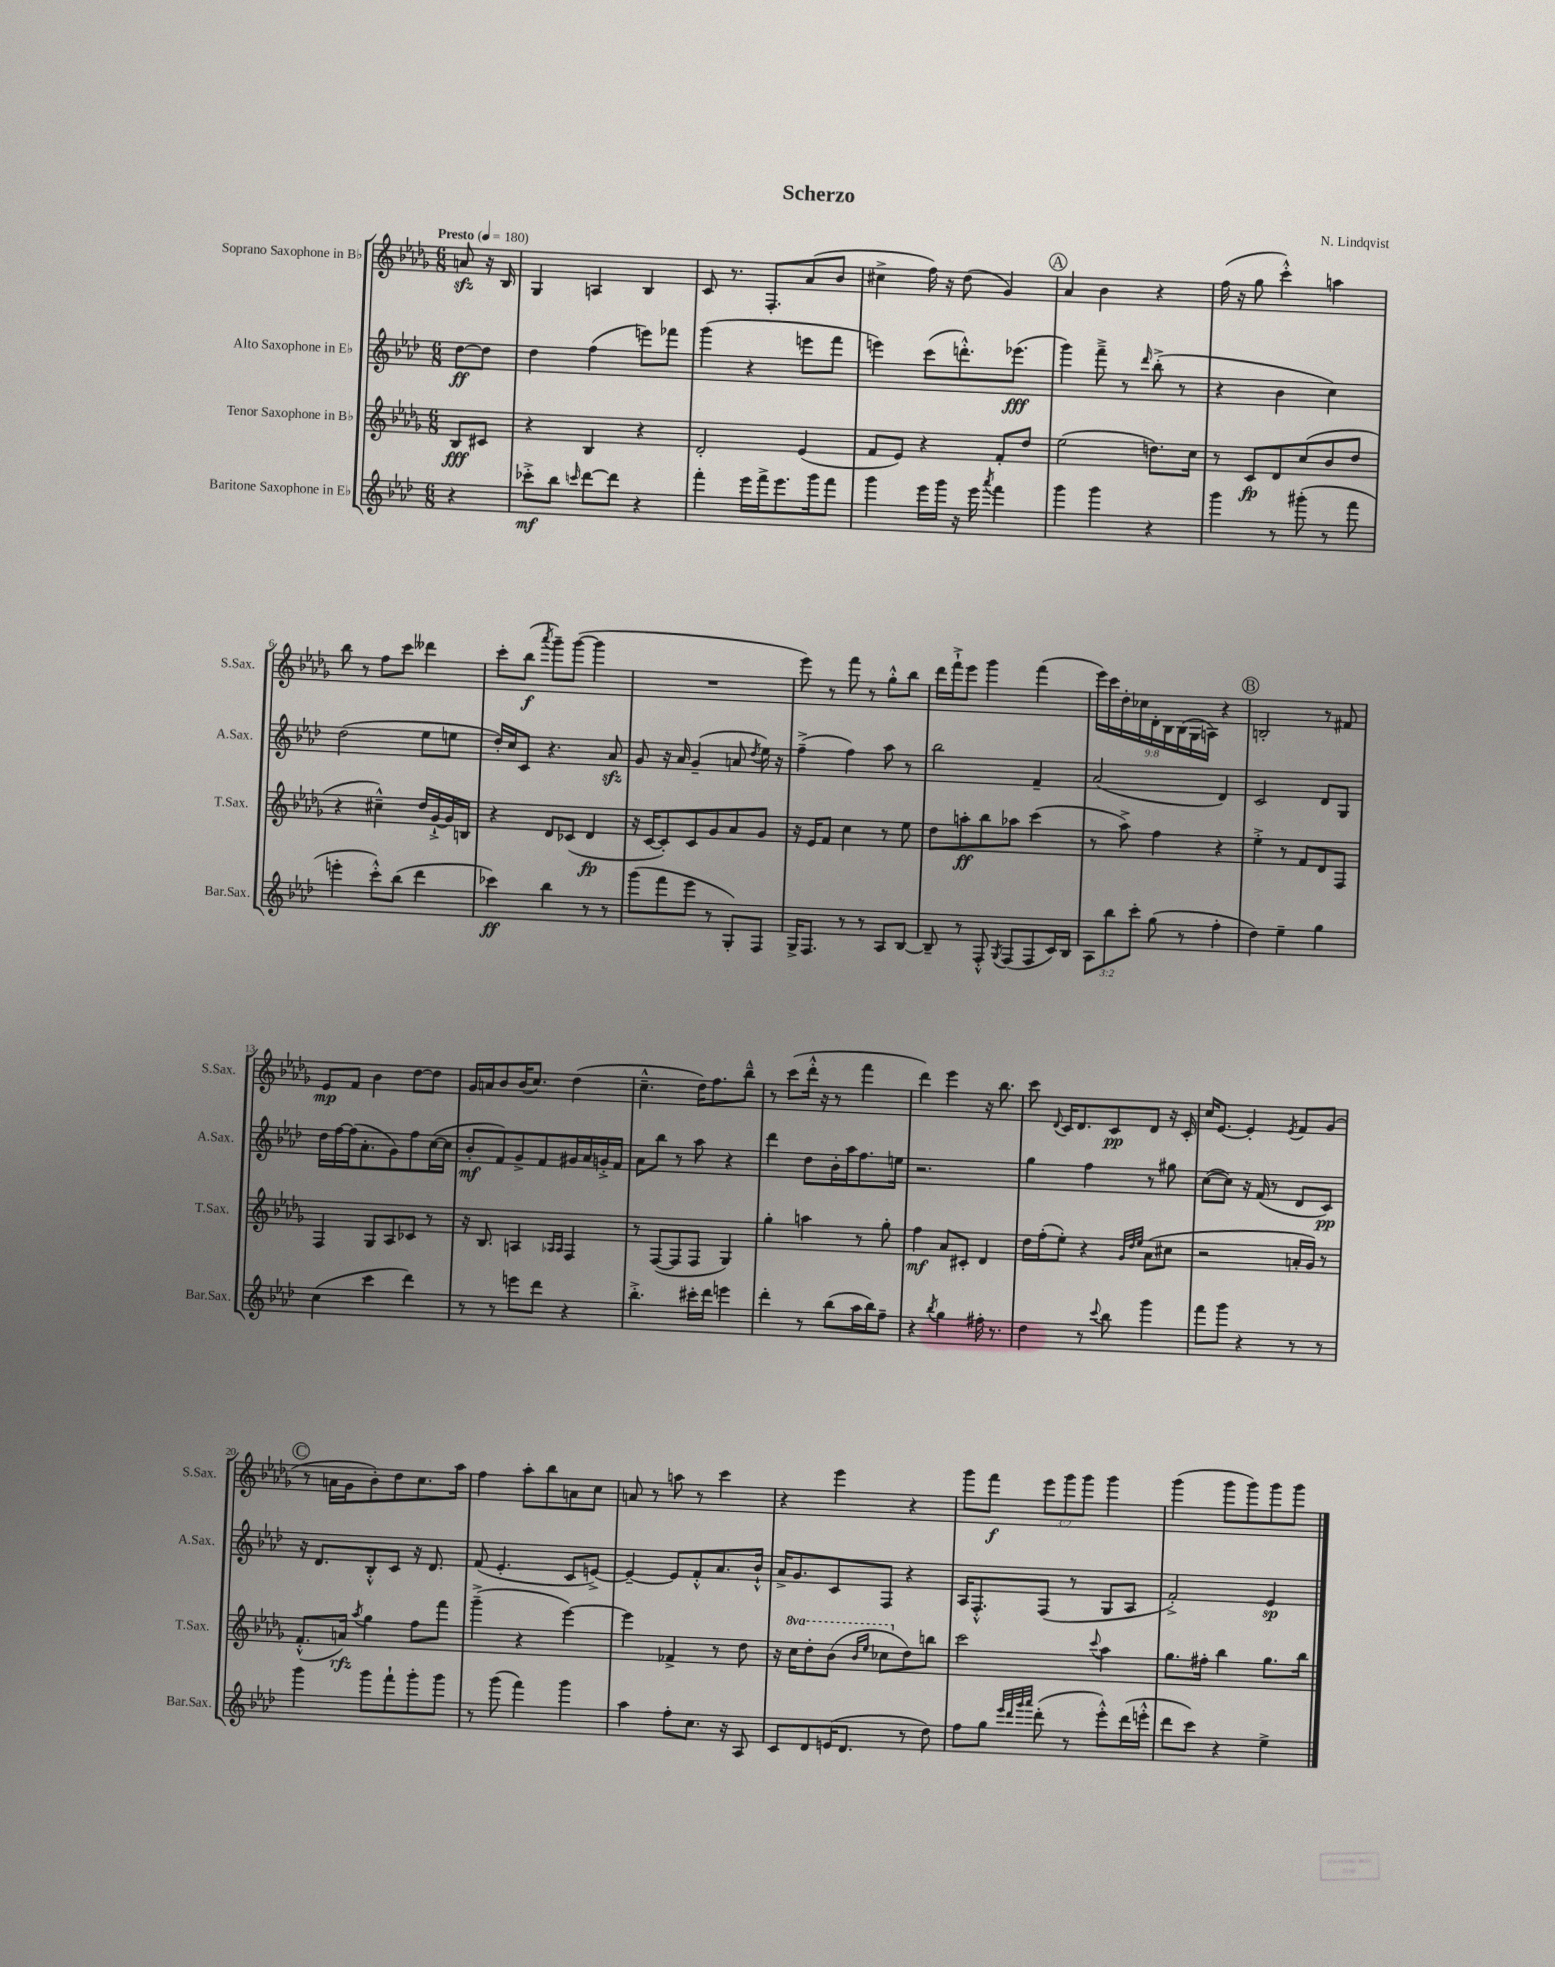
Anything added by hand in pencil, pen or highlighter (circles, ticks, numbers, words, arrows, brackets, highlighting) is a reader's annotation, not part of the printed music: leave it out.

**kern	**kern	**kern	**kern
*staff4	*staff3	*staff2	*staff1
*clefG2	*clefG2	*clefG2	*clefG2
*k[b-e-a-d-]	*k[b-e-a-d-g-]	*k[b-e-a-d-]	*k[b-e-a-d-g-]
*M6/8	*M6/8	*M6/8	*M6/8
*MM180	*MM180	*MM180	*MM180
4r	8B-	[8dd-	8a
.	8c#	8dd-]	16r
.	.	.	16B-
=	=	=	=
8ccc-'^	4r	4dd-	4G-
8bb-	.	.	.
16qqccc	.	.	.
[8ddd-	4B-	(4ff	4A
8ddd-]	.	.	.
4r	4r	8eee)	4B-
.	.	8fff-	.
=	=	=	=
4fff'	2d-'	(4ggg	8c
.	.	.	8.r
16eee-	.	4r	.
16fff^	.	.	8.F'
8.eee-	.	.	.
.	(4e-	8eee	(8a-
16ggg	.	.	.
8fff	.	8fff	8b-
=	=	=	=
4ggg	8f	4eee)	4cc#^
.	8e-)	.	.
16eee-	4r	(8ccc	16ff)
16ggg	.	.	16r
16r	.	8.ddd'^^)	(8dd-
16eee-	.	.	.
8qaaa-	.	.	.
4fff	8f'	.	4g-)
.	.	(8.eee-	.
.	8dd-	.	.
=	=	=	=
4ggg	(2ee-	4ggg)	4a-
4ggg	.	8fff~^	4b-
.	.	8r	.
.	.	16qqddd-	.
4r	8.dd)	(8bb-'^	4r
.	.	8r	.
.	16cc	.	.
=	=	=	=
4ggg	8r	4r	(16ff
.	.	.	16r
.	8c	.	8gg-
8r	8d-	4b-	4ccc'^^)
(8ggg#'	(8cc	.	.
8r	8b-	4cc)	4aa
8fff	8dd-	.	.
=	=	=	=
4eee'	4r	(2dd-	8bb-
.	.	.	8r
8ccc'^^)	4cc#~^^)	.	8ff
(8bb-	.	.	8ccc
4ddd-	16dd-	8ee-	4ddd--
.	[16g-`^	.	.
.	16g-]	8ee	.
.	16B	.	.
=	=	=	=
4ccc-)	4r	16dd-')	8ccc'
.	.	16cc	.
.	.	8c	(8bb-
.	.	.	8qaaa-
4bb-	8d-	4.r	8ggg-~)
.	(8c-	.	([8ggg-
8r	4d-	.	4ggg-]
8r	.	8a-	.
=	=	=	=
(8ggg	16r	8g	2.r
.	[16c	.	.
8fff	8c'])	16r	.
.	.	16a-	.
8eee-	8c	(4g~	.
8r	8g-	.	.
8G')	8a-	8a	.
.	.	8qdd-	.
8F	8g-	16ee-)	.
.	.	16r	.
=	=	=	=
16G^	16r	(4ff~^	8eee-)
8.F	16e-	.	.
.	8f	.	8r
8r	4cc	4ff)	8fff
8r	.	.	8r
8A-	8r	8aa-	8gg-'^^
[8B-	8ee-	8r	8bb-
=	=	=	=
8B-~]	8dd-	2bb-	16ddd-
.	.	.	16fff`^
8r	8aa'	.	8eee-
8F'^^	8bb-	.	4ggg-
8qG	.	.	.
(8F	8aa-	.	.
8F	(4ccc	4f~	(4fff
16c)	.	.	.
16B-	.	.	.
=	=	=	=
12A-	8r	(2a-	18eee-)
.	.	.	18ccc
12bb-	.	.	.
.	.	.	18dd-'
.	8aa-^)	.	.
12ccc'	.	.	18cc-
.	.	.	18d-'
(8gg	4ff	.	.
.	.	.	18B-
.	.	.	(18B-
8r	.	.	.
.	.	.	18G-
.	.	.	18A)
4ff'	4r	4d-)	4r
=	=	=	=
4dd-)	4ee-'^	2c	2B'
4ee-~	8r	.	.
.	8f	.	.
4gg	8d-	8d-	8r
.	8F	8G	8f#
=	=	=	=
(4cc	4F	16dd-	8e-
.	.	[16ff	.
.	.	(16ff]	8f
.	.	8.a-'	.
4ccc	8G-	.	4b-
.	8A-	8g)	.
4ddd-)	8c-	8ff	[8dd-
.	8r	([16cc	8dd-]
.	.	16cc]	.
=	=	=	=
8r	16r	8b-'	16g-
.	8.B-	.	16a
8r	.	8f)	8b-
8eee	4A	8g^	(16b-
.	.	.	8.cc)
8ddd-	.	8f	.
.	16qqA-	.	.
.	16qqA-	.	.
4r	4F	16g#	(4dd-
.	.	16a-	.
.	.	16g'^	.
.	.	16f	.
=	=	=	=
4.bb-'^	8r	8a-	4.cc~^^
.	([8F	8bb-	.
.	8F]	8r	.
16ccc#'	8F	8aa-	16dd-)
16ddd-	.	.	8.ff
4eee	4G-)	4r	.
.	.	.	8bb-~^^
=	=	=	=
4ddd-'	4gg-'	4ddd-	8r
.	.	.	(8ccc
8r	4aa	8dd-	16ddd-'^^
.	.	.	16r
(8bb-	.	16b-'	8r
.	.	16aa-	.
16aa-	8r	8.ff	4fff
16bb-)	.	.	.
8ff~	8gg-'	.	.
.	.	16ee	.
=	=	=	=
4r	4ff	2.r	4ddd-)
8qbb-	.	.	.
4gg	8a-	.	4eee-
.	8c#'	.	.
16ff#'	4d-	.	16r
8.r	.	.	8.bb-
=	=	=	=
4dd-	16dd-	4gg	8ccc
.	(16ff'	.	.
.	.	.	8qqd-
.	8ee-')	.	16c
.	.	.	8.d-
8r	4r	4ff	.
8qqccc	.	.	.
8bb-	.	.	8c
.	32qqg-	.	.
.	32qqdd-	.	.
.	32qqee-	.	.
4ggg	(8a-	8r	8d-
.	8cc#	8gg#	16r
.	.	.	16c'
=	=	=	=
8fff	2r	([8cc	16cc
.	.	.	[8.e-
8ggg	.	8cc])	.
4r	.	16r	4e-']
.	.	(16f	.
.	.	8r	.
.	.	.	8qe-
8r	16a'	8d-	8f
.	16g-)	.	.
8r	8r	8c)	(8g-
=	=	=	=
4ggg	(8.f'^^	16r	8r
.	.	8.d-	.
.	.	.	16a
.	16a)	.	16g-
.	8qaa-	.	.
8ggg	4gg-	8B-'^^	8b-')
8fff`	.	8c	8dd-
8ggg'	8ff	16r	8.cc
.	.	8.d-	.
8ggg	8fff	.	.
.	.	.	16aa-
=	=	=	=
8r	(4ggg-~^	(8f	4ff
(8ggg	.	4.e-'	.
4fff)	4r	.	8aa-'
.	.	.	8bb-
4ggg	[4eee-)	8c	8a
.	.	[8e^)	8cc
=	=	=	=
4aa-	4eee-]	4e~_	8a
.	.	.	8r
8ff'	4f-^	8e]	8aa
8.cc	.	8f'^^	8r
.	8r	8.a-	4ccc
16r	.	.	.
8A-	8dd-	.	.
.	.	16b-`^^	.
=	=	=	=
8c	16r	16a-^	4r
.	16ccc	8.g	.
8d-	8ddd-'	.	.
(16e	(8bb-	8c	4eee-
8.d-	.	.	.
.	16qqbb-	.	.
.	16qqeee-	.	.
.	8ccc-	8F	.
8r	8dd-)	4r	4r
8dd-)	8bb	.	.
=	=	=	=
8ff	2ccc	16A-	8ggg-
.	.	8.F'^^	.
8gg	.	.	8fff
32qqeee-	.	.	.
32qqddd-	.	.	.
32qqggg	.	.	.
32qqaaa-	.	.	.
(8ddd-'	.	(8F	12eee-
.	.	.	12ggg-
8r	.	8r	.
.	.	.	12ggg-
.	8qqccc	.	.
8eee-'^^)	4aa-	8G	4ggg-
(16ddd-	.	8A-	.
16eee'^^	.	.	.
=	=	=	=
8ddd-	8.gg-	2f'^)	(4ggg-
8ccc)	.	.	.
.	16ff#'	.	.
4r	4bb-	.	8ggg-
.	.	.	8ggg-)
4ee-^	8.gg-	4e-	8ggg-
.	.	.	8ggg-
.	16bb-	.	.
==	==	==	==
*-	*-	*-	*-
